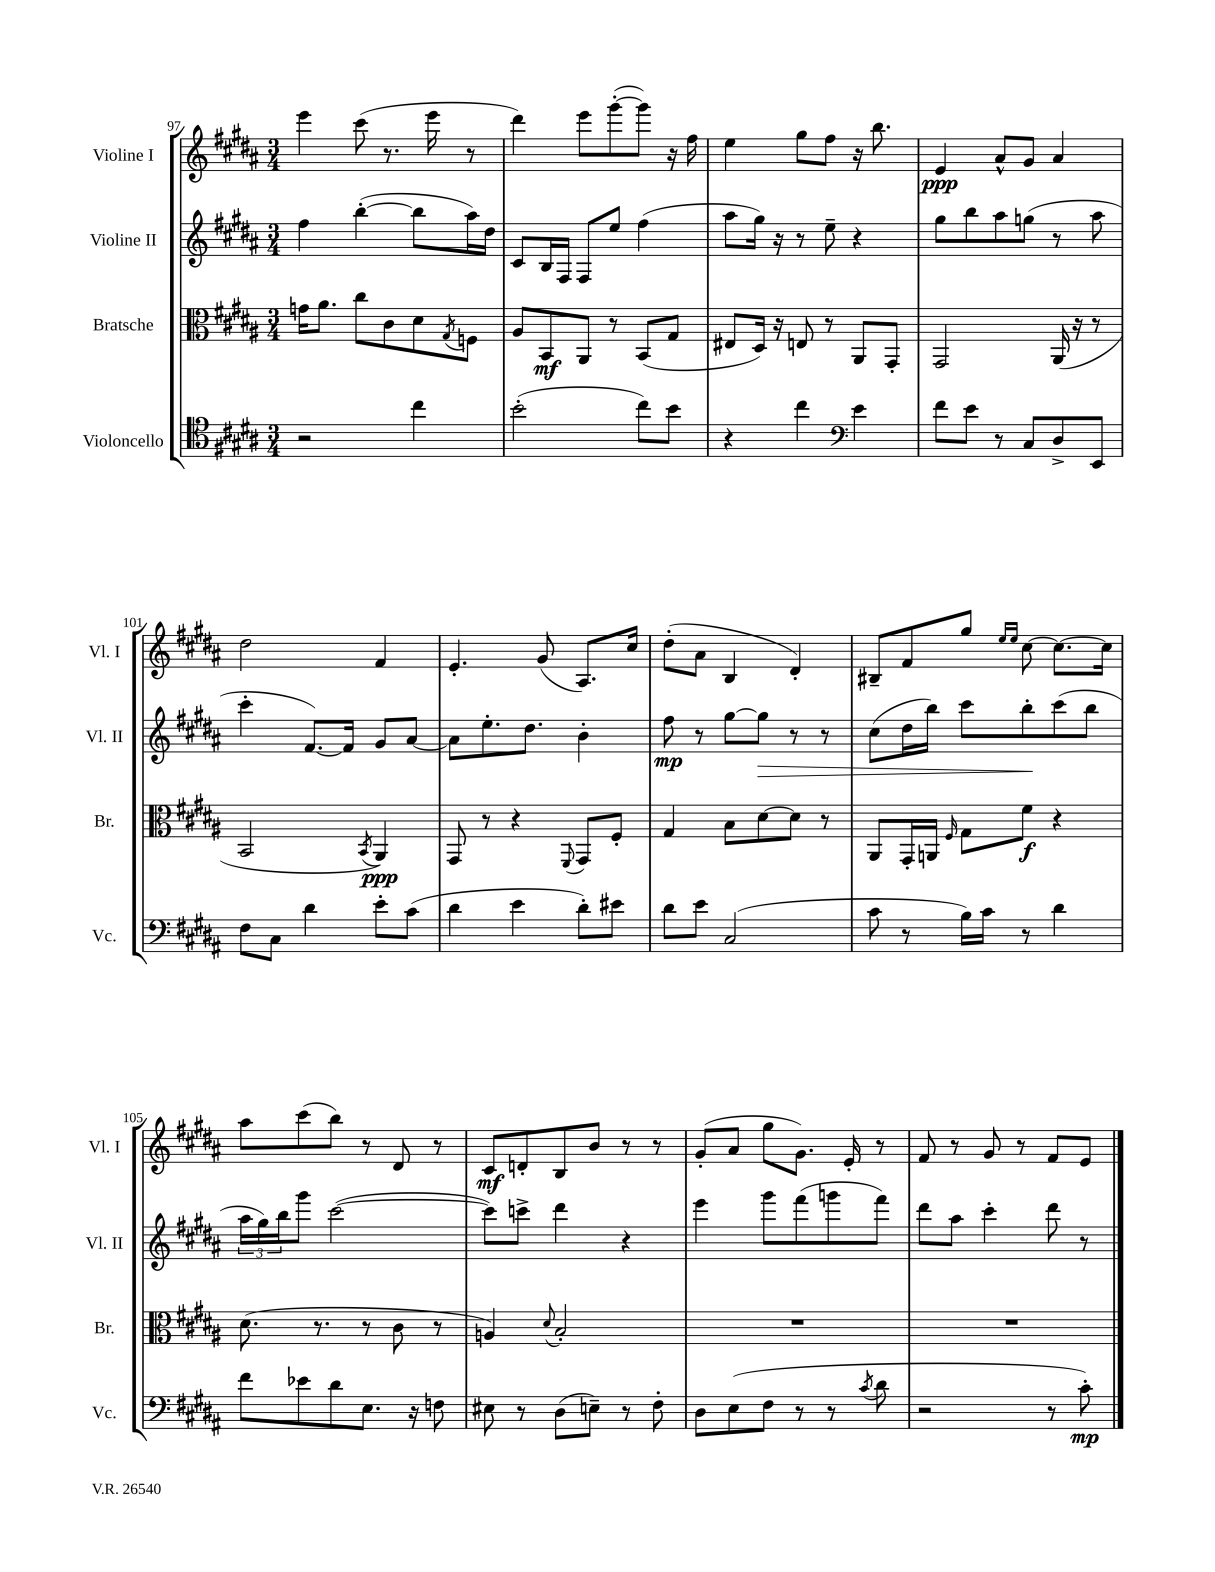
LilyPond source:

<<
\new StaffGroup <<
\new Staff = "s0" \with { instrumentName = "Violine I" shortInstrumentName = "Vl. I" } {
    \clef treble \key b \major \numericTimeSignature \time 3/4
    e'''4 cis'''8( r8. e'''16 r8 |
    dis'''4) e'''8 gis'''8~-.( gis'''8) r16 fis''16 |
    e''4 gis''8 fis''8 r16 b''8. |
    e'4\ppp ais'8-^ gis'8 ais'4 |
    dis''2 fis'4 |
    e'4.-. gis'8( ais8.) cis''16 |
    dis''8-.( ais'8 b4 dis'4-.) |
    bis8-- fis'8 gis''8 \grace { e''16 e''16 } cis''8~ cis''8.~ cis''16 |
    ais''8 cis'''8( b''8) r8 dis'8 r8 |
    cis'8\mf d'8-. b8 b'8 r8 r8 |
    gis'8-.( ais'8 gis''8 gis'8.) e'16-. r8 |
    fis'8 r8 gis'8 r8 fis'8 e'8 \bar "|." |
}
\new Staff = "s1" \with { instrumentName = "Violine II" shortInstrumentName = "Vl. II" } {
    \clef treble \key b \major \numericTimeSignature \time 3/4
    fis''4 b''4~-.( b''8 ais''16) dis''16 |
    cis'8 b16 fis16 fis8 e''8 fis''4( |
    ais''8 gis''16) r16 r8 e''8-- r4 |
    gis''8 b''8 ais''8 g''8( r8 ais''8 |
    cis'''4-. fis'8.~) fis'16 gis'8 ais'8~ |
    ais'8 e''8.-. dis''8. b'4-. |
    fis''8\mp r8 gis''8~ gis''8\> r8 r8 |
    cis''8( dis''16 b''16) cis'''8 b''8-.\! cis'''8( b''8 |
    \tuplet 3/2 { ais''16 gis''16) b''16 } gis'''8 cis'''2~( |
    cis'''8) c'''8-> dis'''4 r4 |
    e'''4 gis'''8 fis'''8( g'''8 fis'''8) |
    dis'''8 ais''8 cis'''4-. dis'''8 r8 \bar "|." |
}
\new Staff = "s2" \with { instrumentName = "Bratsche" shortInstrumentName = "Br." } {
    \clef alto \key b \major \numericTimeSignature \time 3/4
    g'16 ais'8. cis''8 cis'8 dis'8 \acciaccatura { gis8 } f8 |
    ais8 b,8\mf ais,8 r8 b,8( gis8 |
    eis8 dis16) r16 e8 r8 ais,8 gis,8-. |
    gis,2 ais,16( r16 r8 |
    b,2 \acciaccatura { b,8 } ais,4\ppp) |
    gis,8 r8 r4 \appoggiatura { fis,8 } gis,8 fis8-. |
    gis4 b8 dis'8~ dis'8 r8 |
    ais,8 gis,16-. a,16 \grace { fis16 } gis8 fis'8\f r4 |
    dis'8.( r8. r8 cis'8 r8 |
    a4) \appoggiatura { dis'8 } b2-. |
    R2. |
    R2. \bar "|." |
}
\new Staff = "s3" \with { instrumentName = "Violoncello" shortInstrumentName = "Vc." } {
    \clef tenor \key b \major \numericTimeSignature \time 3/4
    r2 cis''4 |
    b'2-.( cis''8) b'8 |
    r4 cis''4 \clef bass e'4 |
    fis'8 e'8 r8 cis8 dis8-> e,8 |
    fis8 cis8 dis'4 e'8-. cis'8( |
    dis'4 e'4 dis'8-.) eis'8 |
    dis'8 e'8 cis2( |
    cis'8 r8 b16) cis'16 r8 dis'4 |
    fis'8 ees'8 dis'8 e8. r16 f8 |
    eis8 r8 dis8( e8--) r8 fis8-. |
    dis8 e8( fis8 r8 r8 \acciaccatura { cis'8 } dis'8 |
    r2 r8 cis'8-.\mp) \bar "|." |
}
>>
>>
\layout { \context { \Score currentBarNumber = #97 } }
